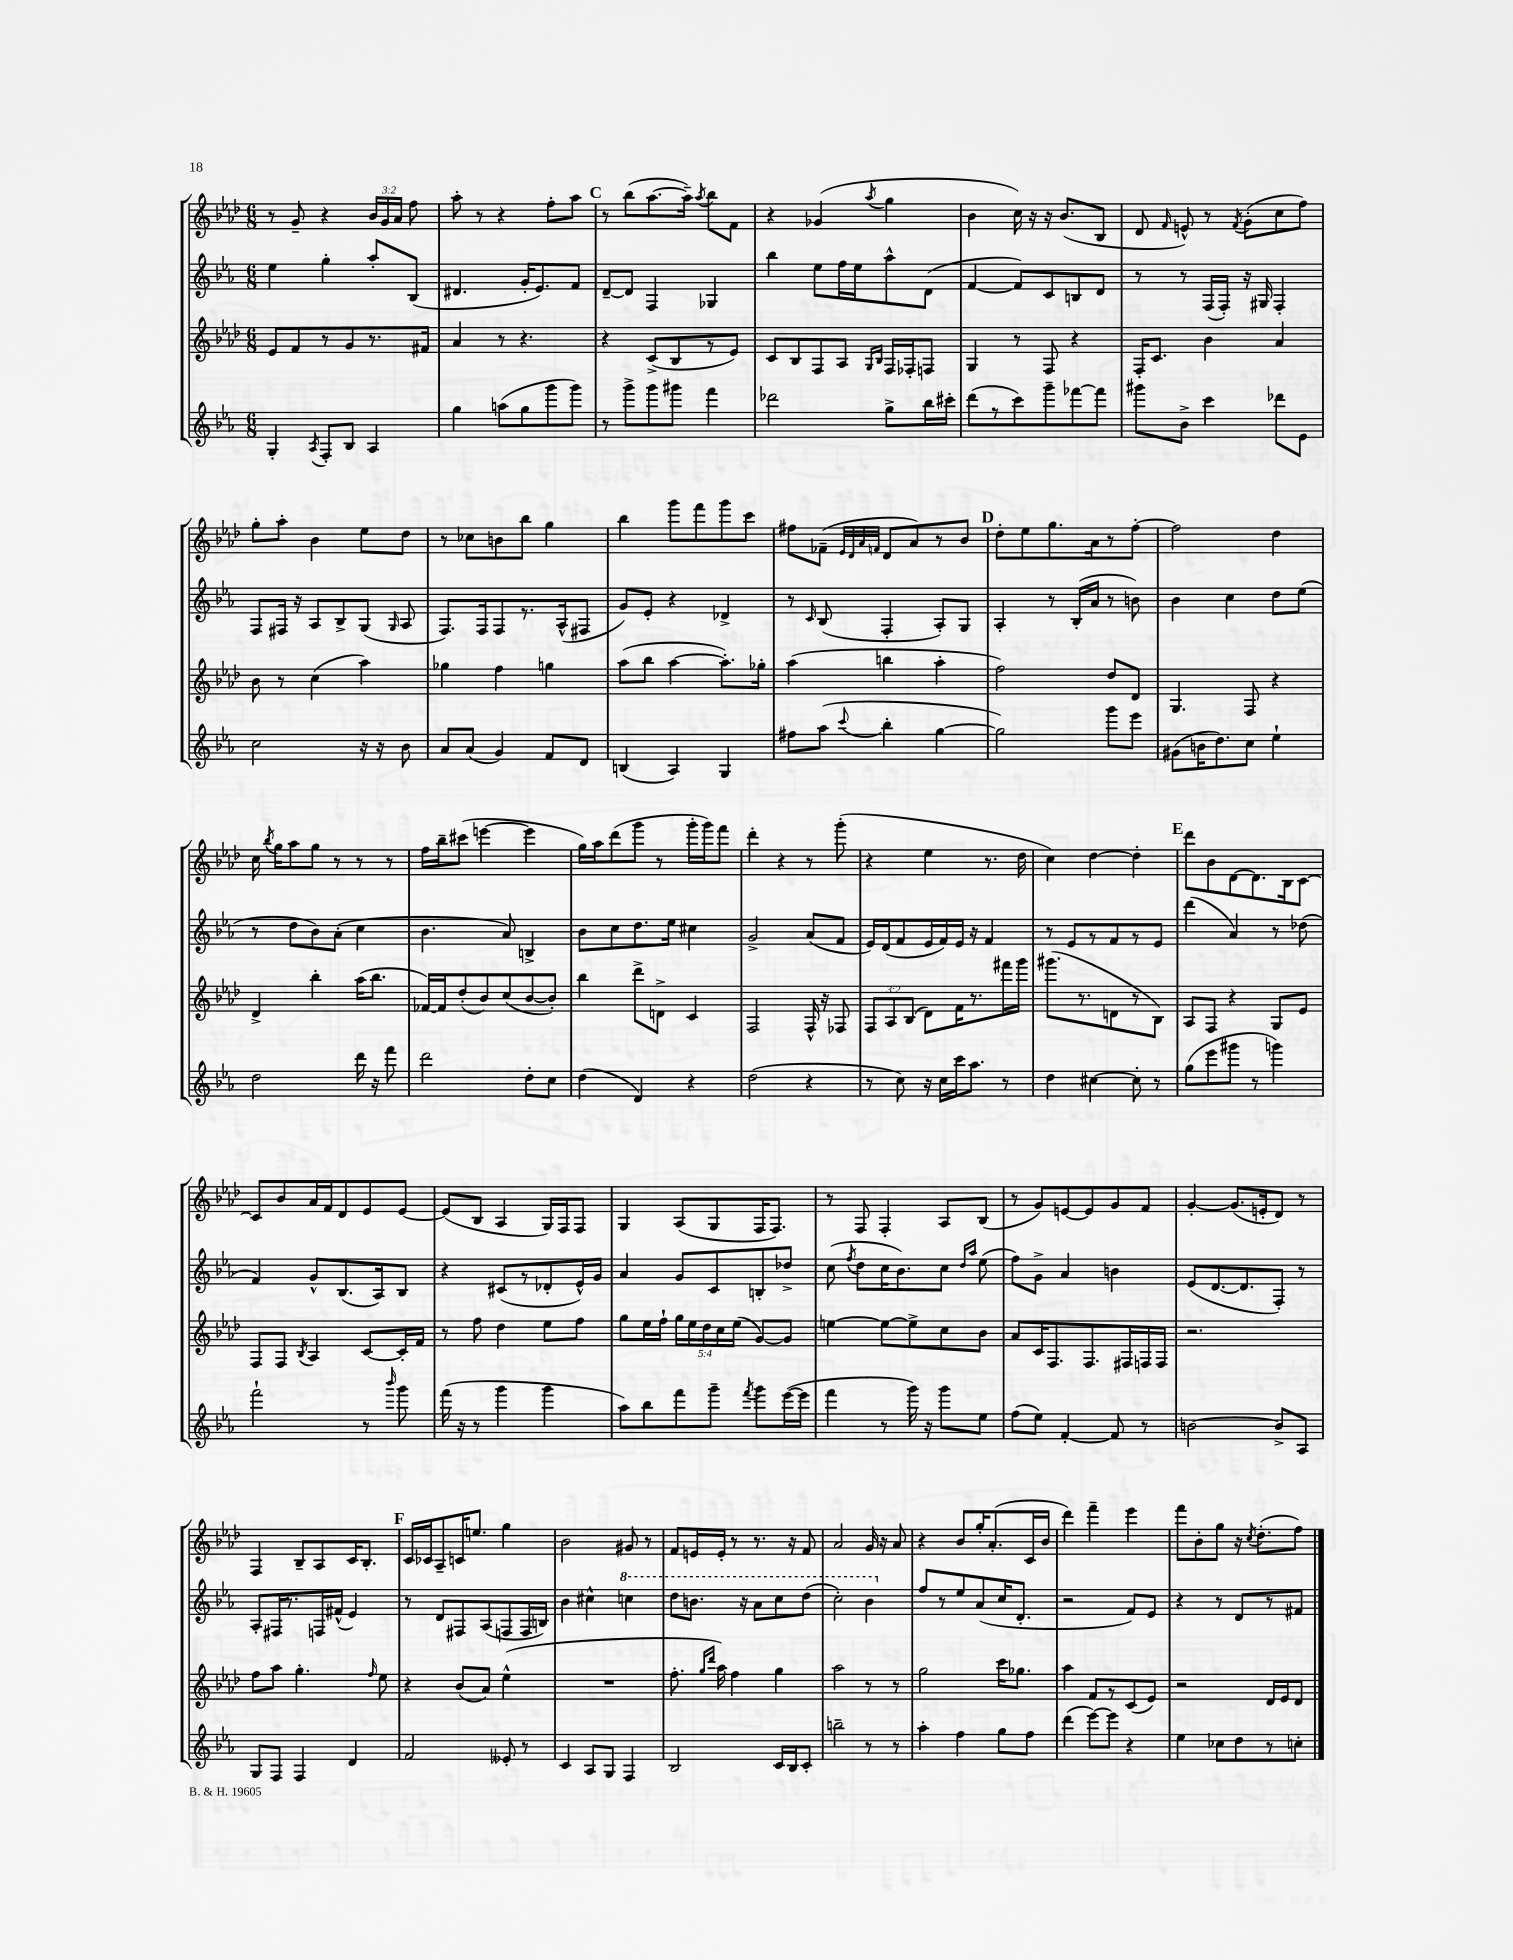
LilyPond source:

<<
\new StaffGroup <<
\new Staff = "s0" {
    \clef treble \key aes \major \numericTimeSignature \time 6/8 \override Staff.TupletNumber.text = #tuplet-number::calc-fraction-text
    \autoBeamOff r8 g'8-- r4 \tuplet 3/2 { bes'16[ g'16 aes'16] } f''8 |
    aes''8-. r8 r4 f''8[-. aes''8] |
    \mark \markup { \bold "C" } r8 bes''8[( aes''8.~ aes''16]--) \acciaccatura { aes''8 } bes''8[ f'8] |
    r4 ges'4( \acciaccatura { aes''8 } g''4 |
    bes'4 c''16) r16 r16 bes'8.[( bes8] |
    des'8 \grace { f'16 } e'8-^) r8 \acciaccatura { f'8 } g'8[-.( c''8 f''8]) |
    g''8[-. aes''8]-. bes'4 ees''8[ des''8] |
    r8 ces''8[ b'8 bes''8] g''4 |
    bes''4 g'''8[ f'''8 g'''8 c'''8] |
    fis''8[ fes'8]--( \grace { ees'32[ des'32 aes'32 f'32] } des'8[ aes'8) r8 bes'8] |
    \mark \markup { \bold "D" } des''8[-. ees''8 g''8. aes'16 r8 f''8]~-. |
    f''2 des''4 |
    c''16 \acciaccatura { bes''8 } g''16[ aes''8 g''8] r8 r8 r8 |
    f''16[ bes''16-- cis'''8]( e'''4~ e'''4 |
    g''16[) aes''16 des'''8( g'''8] r8 g'''16[-. g'''16) f'''8] |
    des'''4-. r4 r8 g'''8-.( |
    r4 ees''4 r8. des''16 |
    c''4) des''4~ des''4-. |
    \mark \markup { \bold "E" } des'''8[ bes'8 des'8~ des'8. bes16 c'8]~ |
    c'8[ bes'8 aes'16 f'16 des'8 ees'8 ees'8]~ |
    ees'8[( bes8] aes4 g16[) f16 f8] |
    g4 aes8[( g8 f16 f8.]) |
    r8 f8 f4-. aes8[ bes8]( |
    r8 g'8[) e'8~ e'8 g'8 f'8] |
    g'4~-. g'8.[( e'16-. des'8]) r8 |
    f4 bes8[-- aes8 c'16 bes8.]-. |
    \mark \markup { \bold "F" } c'16[ ces'16 aes8-- c'16 e''8.] g''4 |
    bes'2 gis'8 r8 |
    f'8[ e'16 e'16]-. r8 r8. r16 f'8 |
    aes'2 g'16 r16 aes'8 |
    r4 bes'8[ g''16-. aes'8.-.( c'16 bes'16] |
    des'''4) f'''4-- ees'''4 |
    f'''8[ bes'8-. g''8] r16 \acciaccatura { c''8 } des''8.[-.( f''8]) \bar "|." |
}
\new Staff = "s1" {
    \clef treble \key ees \major \numericTimeSignature \time 6/8
    \autoBeamOff ees''4 g''4-. aes''8[-. bes8]( |
    dis'4. g'16[-. ees'8.) f'8] |
    \mark \markup { \bold "C" } d'8[~-- d'8] f4 ges4 |
    bes''4 ees''8[ f''16 ees''16 aes''8-^ d'8]( |
    f'4~ f'8[) c'8 b8 d'8] |
    r8 r8 f16[( f16]-.) r16 gis16 f4-. |
    f8[ fis16] r16 aes8[ bes8-> g8]( \grace { g16 } aes8 |
    f8.[) f16 f8 r8. aes16-^( fis8] |
    g'8[) ees'8]-. r4 des'4-> |
    r8 \grace { c'16 } bes8( f4-. aes8[-.) g8] |
    \mark \markup { \bold "D" } aes4-. r8 bes16[-.( aes'16] r8 b'8) |
    bes'4 c''4 d''8[ ees''8]( |
    r8 d''8[ bes'8) aes'8]-.( c''4 |
    bes'4. aes'8) b4-> |
    bes'8[ c''8 d''8. ees''16] cis''4 |
    g'2-> aes'8[( f'8] |
    ees'16[) d'16( f'8 ees'16 f'16) ees'16] r16 f'4 |
    r8 ees'8[ r8 f'8 r8 ees'8] |
    \mark \markup { \bold "E" } d'''4( aes'4) r8 des''8( |
    f'4) g'8[-^ bes8.( aes16) bes8] |
    r4 cis'8[( r8 des'8-. ees'16-^) g'16] |
    aes'4 g'8[ c'8 b8-. des''8]-> |
    c''8( \acciaccatura { f''8 } d''8[ c''16 bes'8.) c''8] \grace { d''16[ aes''16] } ees''8( |
    f''8[) g'8]-> aes'4 b'4 |
    ees'8[( d'8.~ d'8. f8]-.) r8 |
    aes8[-. fis16 r8. f16 fis'16]-^( ees'4) |
    \mark \markup { \bold "F" } r8 d'8[ fis8 aes8( f8 f16 b16]) |
    bes'4 cis''4-^ \ottava #1 c'''!4 |
    d'''8[ b''8.] r16 aes''8[ c'''8 d'''8]( |
    c'''2-.) bes''4 \ottava #0 |
    f''8[ r8 ees''8 aes'8( c''16 d'8.]-. |
    r2 f'8[) ees'8] |
    r4 r8 d'8[ r8 fis'8] \bar "|." |
}
\new Staff = "s2" {
    \clef treble \key aes \major \numericTimeSignature \time 6/8 \override Staff.TupletNumber.text = #tuplet-number::calc-fraction-text
    \autoBeamOff ees'8[ f'8 r8 g'8 r8. fis'16] |
    aes'4 r8 r4. |
    \mark \markup { \bold "C" } r4 c'8[->( bes8 r8 ees'8]) |
    c'8[ bes8 f8 aes8] \grace { g16[ bes16] } f16[ fes16-. f8] |
    g4 r8 f8 r4 |
    f16[-. c'8.] bes'4 aes'4 |
    bes'8 r8 c''4( aes''4) |
    ges''4 f''4 g''4 |
    aes''8[( bes''8] aes''4~ aes''8.[-.) ges''16]-. |
    aes''4( b''4 aes''4-. |
    \mark \markup { \bold "D" } f''2) des''8[ des'8] |
    g4. f8 r4 |
    des'4-> bes''4-. aes''16[( bes''8.] |
    fes'16[~) fes'16 des''8-.( bes'8) c''8( bes'8~ bes'8]-.) |
    bes''4 des'''8[-> d'8]-> c'4 |
    f2 f16-^ r16 fes8 |
    \tuplet 3/2 { f8[ aes8 bes8]( } des'8[) f'16 r8. fis'''16 g'''16] |
    gis'''8.[( r8. d'8 r8 bes8]) |
    \mark \markup { \bold "E" } aes8[ f8] r4 g8[ ees'8] |
    f8[ f8] \acciaccatura { bes8 } aes4 c'8[~ c'16-. f'16] |
    r8 f''8 des''4 ees''8[ f''8] |
    g''8[ ees''16 f''16]-! \tuplet 5/4 { g''16[ ees''16 des''16 c''16 ees''16]( } g'8[~) g'8] |
    e''4~ e''8[~ e''8-> c''8 bes'8] |
    aes'8[ c'16 f8. f8. fis16 f16 f16] |
    r2. |
    f''8[ aes''8] g''4.-. \grace { f''16 } ees''8 |
    \mark \markup { \bold "F" } r4 bes'8[( aes'8]) ees''4-^( |
    R2. |
    f''8.-. \grace { g''16[ des'''16] } aes''16) f''4 g''4 |
    aes''2 r8 r8 |
    g''2 c'''16[ ges''8.] |
    aes''4 f'8[ r8 c'8( ees'8]) |
    r2 des'16[ ees'16 des'8] \bar "|." |
}
\new Staff = "s3" {
    \clef treble \key ees \major \numericTimeSignature \time 6/8
    \autoBeamOff g4-. \acciaccatura { aes8 } f8[-. bes8] aes4 |
    g''4 a''8[( g''8 g'''8 g'''8]) |
    \mark \markup { \bold "C" } r8 g'''8[-> g'''8 gis'''8] f'''4 |
    des'''2 g''8[-> bes''16 cis'''16]-. |
    d'''8[( r8 c'''8) g'''8-- fes'''8~ fes'''8] |
    gis'''8[ bes'8]-> c'''4 des'''8[ ees'8] |
    c''2 r16 r16 bes'8 |
    aes'8[ aes'8]( g'4) f'8[ d'8] |
    b4( aes4) g4 |
    fis''8[ aes''8]( \appoggiatura { c'''8 } bes''4-. g''4~ |
    \mark \markup { \bold "D" } g''2) g'''8[ ees'''8] |
    gis'8[( b'16 d''8.) c''8] ees''4-! |
    d''2 d'''16 r16 f'''8 |
    d'''2 d''8[-. c''8] |
    d''4( d'4) r4 |
    d''2( r4 |
    r8 c''8) r16 c''16[ c'''16 aes''8.] r8 |
    d''4 cis''4~ cis''8-. r8 |
    \mark \markup { \bold "E" } g''8[( ees'''8 gis'''8] r8 g'''4) |
    f'''2-! r8 \grace { bes'''16 } g'''8 |
    f'''16( r16 r8 g'''4 g'''4 |
    aes''8[) bes''8 f'''8 g'''8]-- \acciaccatura { f'''8 } g'''8[ ees'''16~( ees'''16] |
    f'''4 r8 g'''16) r16 g'''8[ ees''8] |
    f''8[( ees''8]) f'4~-. f'8 r8 |
    b'2~ b'8[-> aes8] |
    g8[ f8] f4 d'4 |
    \mark \markup { \bold "F" } f'2 eeses'8-. r8 |
    c'4 aes8[ g8] f4 |
    bes2 c'16[ bes16 c'8]-. |
    b''2-- r8 r8 |
    aes''4-. f''4 g''8[ f''8] |
    d'''4( ees'''8[~) ees'''8] r4 |
    ees''4 ces''8[ d''8 r8 c''8]-. \bar "|." |
}
>>
>>
\layout { \context { \Score \remove "Bar_number_engraver" } }
